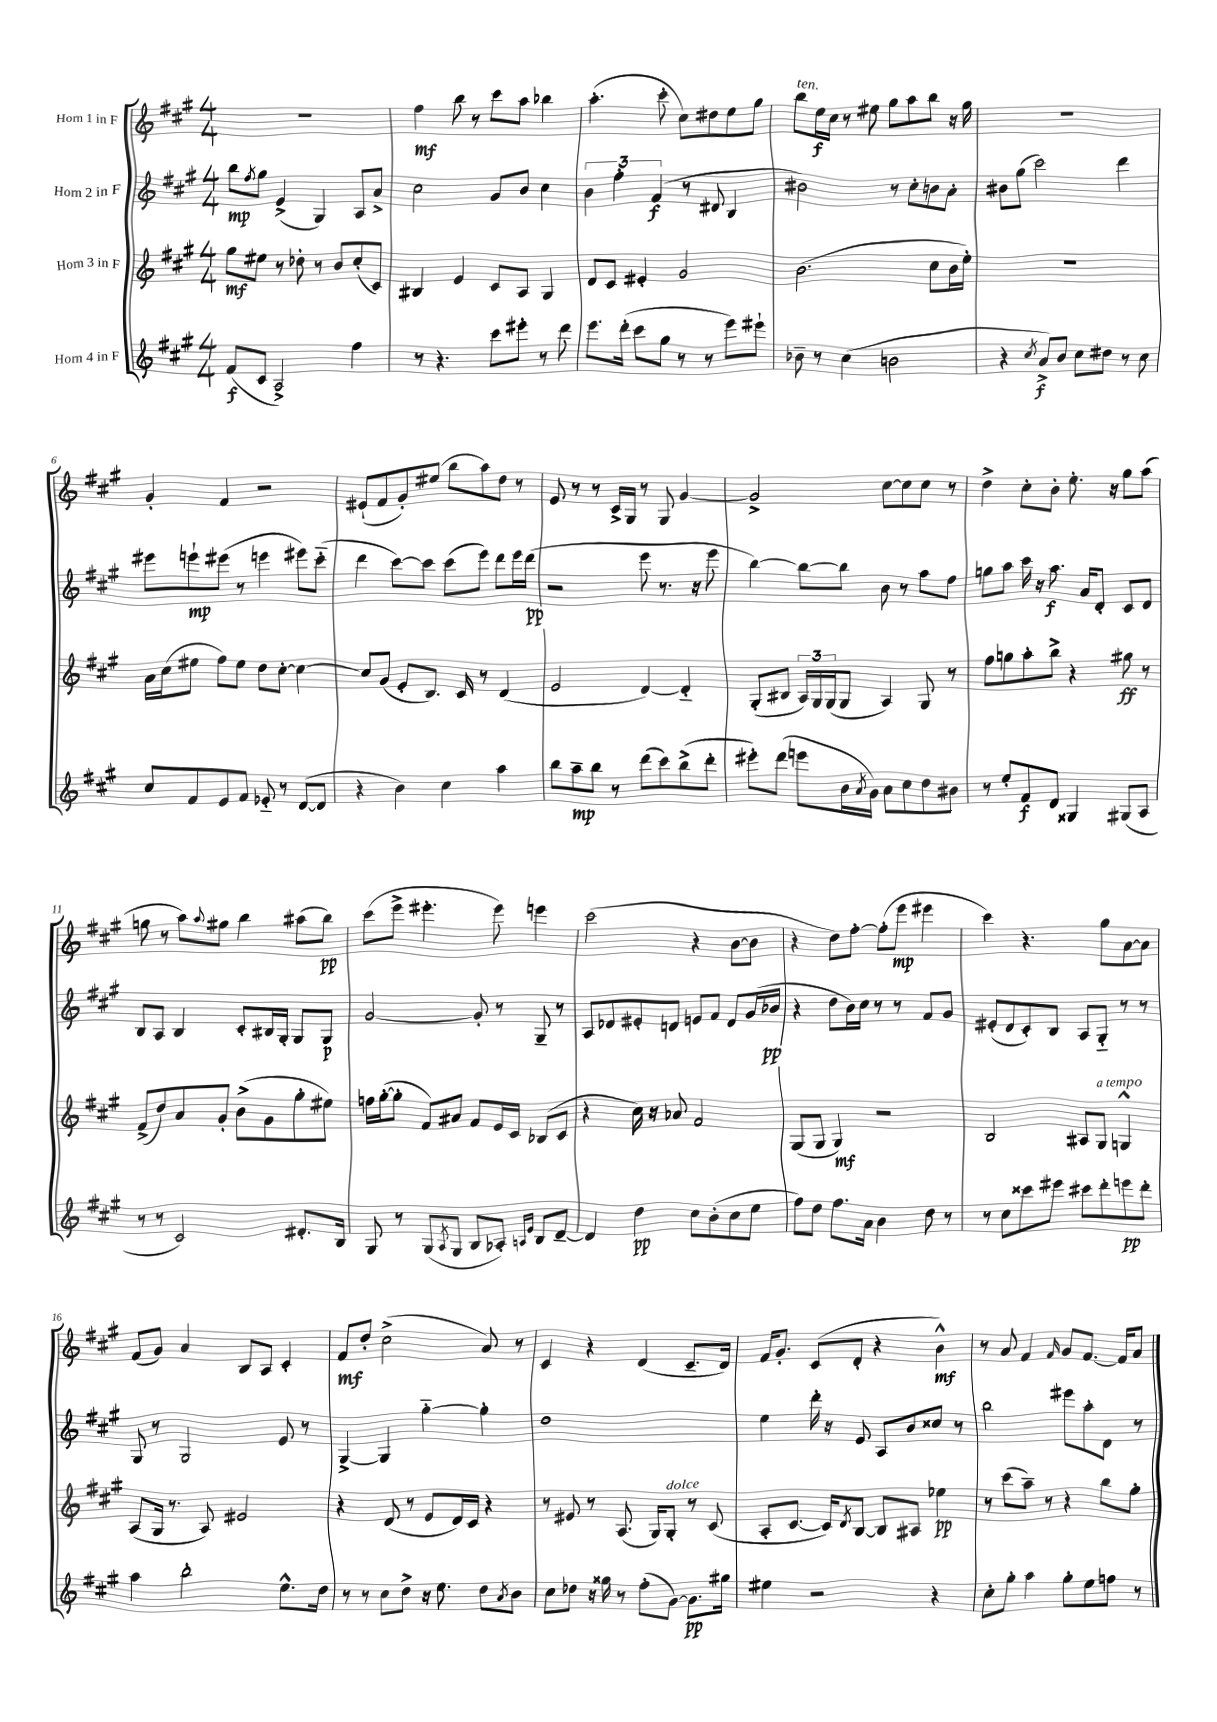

**kern	**kern	**kern	**kern
*staff4	*staff3	*staff2	*staff1
*clefG2	*clefG2	*clefG2	*clefG2
*k[f#c#g#]	*k[f#c#g#]	*k[f#c#g#]	*k[f#c#g#]
*M4/4	*M4/4	*M4/4	*M4/4
(8f#	8gg#	8bb	1r
.	.	8qff#	.
8c#	8ee#	8gg#	.
2A^)	8r	(4e^	.
.	8dd-'	.	.
.	8r	4G#)	.
.	8b	.	.
4ff#	(8cc#'	8A	.
.	8c#)	8a^	.
=	=	=	=
8r	4B#	2cc#	4ff#
4.r	.	.	.
.	4e	.	8bb
.	.	.	8r
8ccc#	8c#	8g#	8ccc#
8eee#'	8A	8b	8aa
8r	4G#	4cc#	4bb-
8ddd	.	.	.
=	=	=	=
8.eee	8d	6b	(4.aa'
.	8c#	.	.
.	.	6ff#'	.
(16ddd'	.	.	.
8ccc#	4e#'	.	.
.	.	(6f#	.
8gg#	.	.	8ccc#'
8r	2g#	8r	8cc#)
8r	.	8d#	8dd#
8eee)	.	4B	8ee
8eee#`	.	.	8gg#
=	=	=	=
8b-~	(2.b	2b#)	8bb
8r	.	.	16ee
.	.	.	16cc#
(4cc#	.	.	8r
.	.	.	8ee#
2b	.	8r	8gg#
.	.	8cc#'	8aa
.	8cc#	8b	8bb
.	16b	8a'	16r
.	16ee')	.	16gg#
=	=	=	=
4r	1r	8b#	1r
.	.	(8gg#	.
8qcc#	.	.	.
8a^)	.	2ccc#)	.
8b	.	.	.
8cc#	.	.	.
8dd#	.	.	.
8r	.	4ddd	.
8cc#	.	.	.
=	=	=	=
8cc#	16a	8eee#	4g#'
.	(16cc#	.	.
8f#	8ee#	8eee`	.
8e	8ff#)	(8eee#	4f#
8f#	8ee#	8r	.
8e-'~	8dd	4eee	2r
8r	[8cc#'	.	.
([8d	4cc#_	8eee#)	.
8d]	.	(8ccc#'~	.
=	=	=	=
4r	8cc#]	4ddd	(8e#`
.	(8g#	.	8f#
4b)	8e'	[8ccc#)	8g#')
.	8.B)	8ccc#]	(8ee#
4cc#	.	(8ccc#	8bb
.	16c#	.	.
.	8r	8eee)	8aa)
4aa	(4d	8ddd	8dd
.	.	16eee	8r
.	.	(16ddd	.
=	=	=	=
8bb	2e	2r	8e
8aa~	.	.	8r
8bb	.	.	8r
8r	.	.	16c#^
.	.	.	16G#
(8ddd	[4d)	8eee	8r
8ccc#)	.	8.r	8G#
(8bb^	4d'~]	.	[4g#
.	.	16r	.
8ddd'	.	8eee	.
=	=	=	=
8eee#')	(8G#'	[4bb)	2g#^]
(8ddd	8B#	.	.
8eee	24A)	8bb_	.
.	24G#	.	.
.	(24G#	.	.
16b	8G#	8bb]	.
8qa	.	.	.
16g#)	.	.	.
8a	4A)	8b	[8cc#
8cc#	.	8r	8cc#]
8dd	8G#	8aa	8cc#
8b#	8r	8ff#	8r
=	=	=	=
8r	8ff#	8gg	4dd^
8ee'	8gg	8aa	.
8f#	8aa'	16ccc#	8cc#'
.	.	16r	.
8d	8bb^	8.aa	8b'
4G##	4r	.	8.ee'
.	.	16a	.
.	.	8d'	.
.	.	.	16r
(8G#	8gg#	8c#	8gg#
8A	8r	8d	(8aa
=	=	=	=
8r	(8f#^	8B	8gg
8r	8dd)	8A	8r
2c#)	8a	4B	8aa)
.	.	.	8qqaa
.	8g#'	.	8gg#
.	(8b^	8c#'	4bb
.	8g#	16B#	.
.	.	16G#'	.
8.d#'	8gg#'	8G#	(8aa#
.	8ee#)	8G#	8bb)
16B	.	.	.
=	=	=	=
8G#	16ff	[2g#	(8ccc#
.	([16gg#'	.	.
8r	8gg#']	.	8eee^
(8G#	8f#)	.	4.eee#'
8qA	.	.	.
8G#	8a#	.	.
8B	8f#	8g#']	.
8A-')	16e	8r	8eee#)
.	16c#	.	.
16qqA	.	.	.
16qqe	.	.	.
8B	(8B-	8G#~	4eee
[8d~	8c#	8r	.
=	=	=	=
4d]	4r	8A	(2ccc#
.	.	8d-	.
4dd	16cc#)	8e#'	.
.	16r	.	.
.	8a-	8d	.
8cc#	2f#	8e	4r
(8b'	.	8f#	.
8cc#	.	8d	[8b
8ee	.	(16g#	8b]
.	.	16b-	.
=	=	=	=
8ff#)	(8G#	4r	4r
8dd	8G#	.	.
8.ff#	4G#)	8dd	8dd)
.	.	16b)	[8ff#'
16a	.	16cc#	.
4b	2r	8r	(8ff#']
.	.	8r	8eee
8dd	.	8f#	4eee#
8r	.	8g#	.
=	=	=	=
8r	2B	(8e#'	4ccc#)
8cc#	.	8d	.
8ccc##	.	8c#')	4.r
8eee#	.	8B	.
8ccc#	8A#	8A	.
8ddd'	8G#	8G#'~	8gg#
8eee	4G^^	8r	[8a
8ddd'	.	8r	8a]
=	=	=	=
4aa	(8A	8G#	(8f#
.	16G#	8r	8g#)
.	8.r	.	.
2bb'	.	2G#	4a
.	8A)	.	.
.	2e#	.	8B
.	.	.	8A
8.ee^^	.	8e	4c#'
.	.	8r	.
16dd	.	.	.
=	=	=	=
8r	4r	[4G#^	8f#
8r	.	.	8dd'
8cc#	(8d	4G#]	(2cc#^
8dd^	8r	.	.
16r	8e	[4gg#'~	.
8.ee	.	.	.
.	16d)	.	.
.	16c#	.	.
8dd	4r	4gg#']	8a)
8qa	.	.	.
8b	.	.	8r
=	=	=	=
8cc#	8r	1dd	4c#
8dd-	8e#	.	.
16r	8r	.	4r
16gg##	.	.	.
8r	(8.A	.	.
(8ff#'	.	.	(4d
.	16G#)	.	.
[8g#)	8G#'	.	.
8.g#]	8r	.	8.c#~
.	(8c#	.	.
16gg#	.	.	16d)
=	=	=	=
4ee#	8A'	4ee	16f#
.	.	.	8.g#'
.	[8.c#	.	.
2r	.	16ddd'	(8c#
.	16c#])	16r	.
.	8qd	.	.
.	[8B	8e	8d'
.	8B]	8A	4r
.	8A#	8b	.
4r	4ee-	8cc##	4b^^)
.	.	8r	.
=	=	=	=
8cc#'	8r	2bb	8r
8gg#'	(8ccc#	.	8a
4aa	8aa~)	.	4f#
.	8r	.	.
.	.	.	16qqf#
8gg#'	4r	8eee#	8g#
8ee	.	8aa'	[8.f#
8ff	8bb	8d	.
.	.	.	16f#]
8r	8gg#'	8r	8a
==	==	==	==
*-	*-	*-	*-
